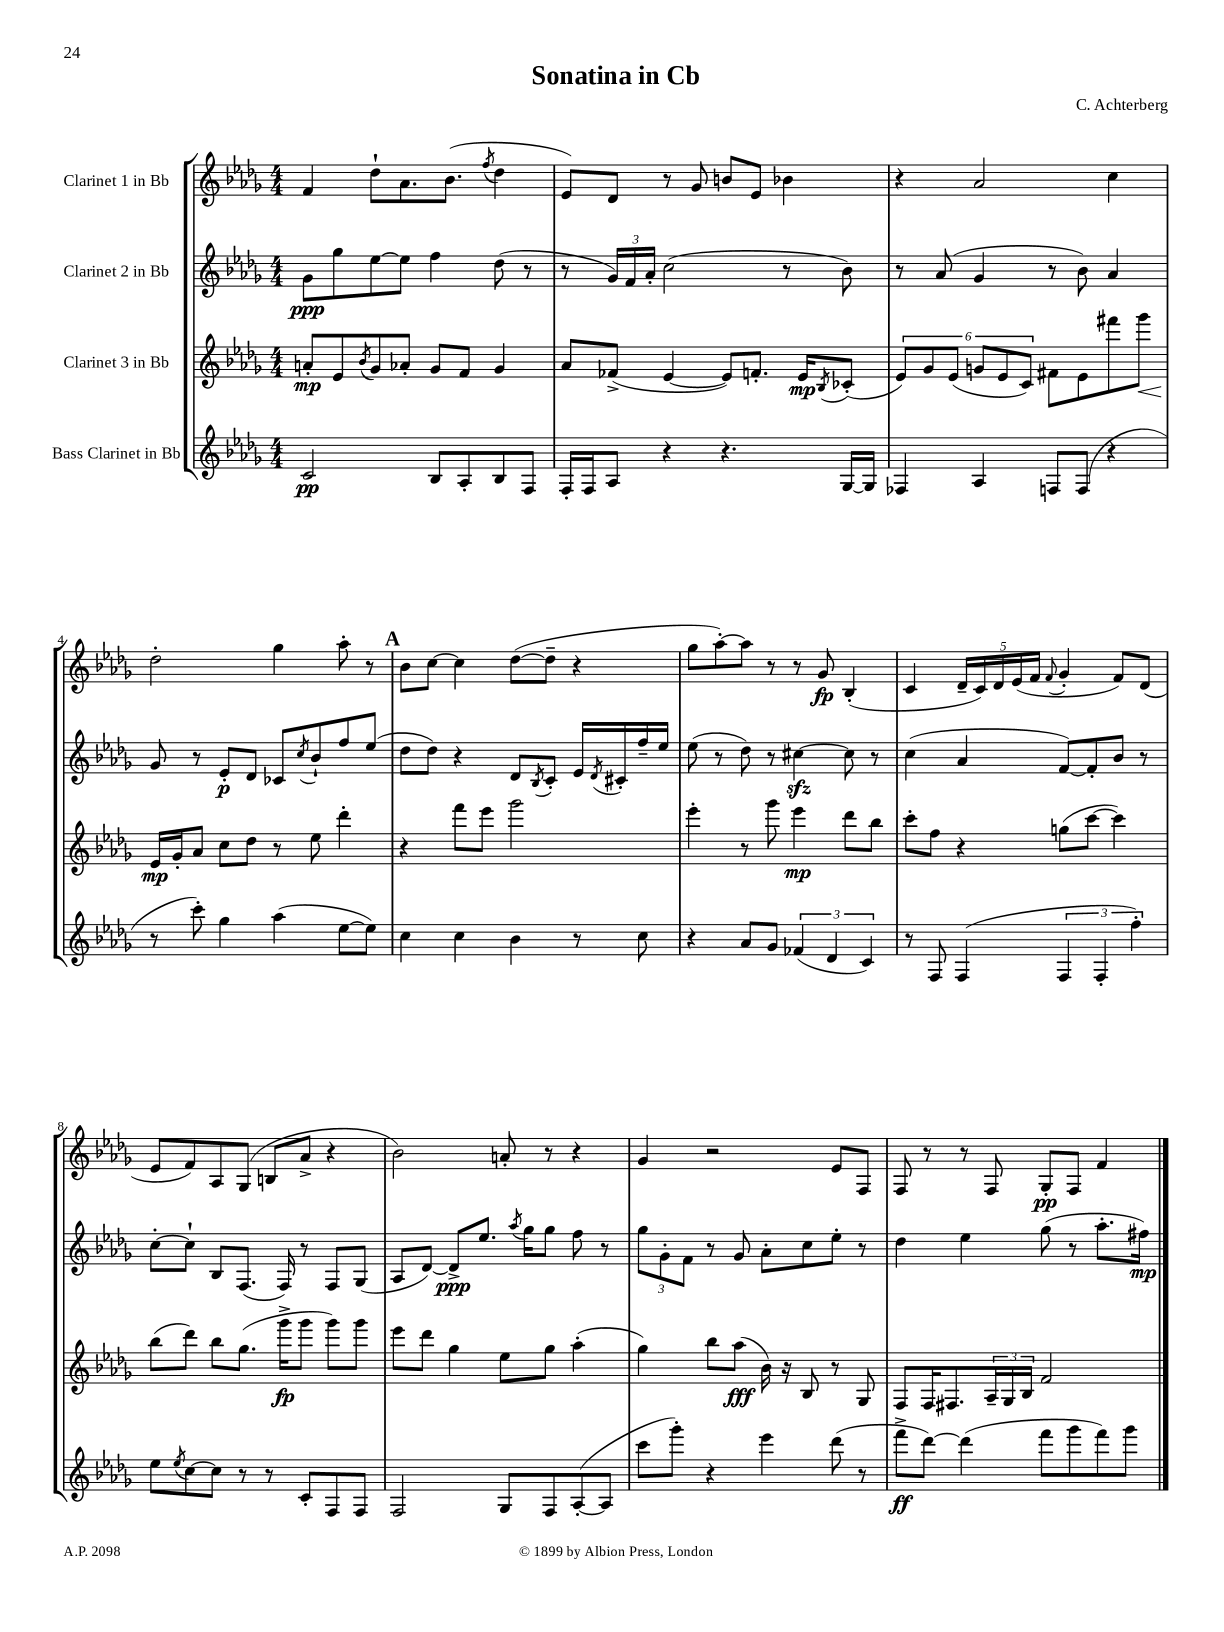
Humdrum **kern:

**kern	**kern	**kern	**kern
*staff4	*staff3	*staff2	*staff1
*clefG2	*clefG2	*clefG2	*clefG2
*k[b-e-a-d-g-]	*k[b-e-a-d-g-]	*k[b-e-a-d-g-]	*k[b-e-a-d-g-]
*M4/4	*M4/4	*M4/4	*M4/4
2c/	8a'/L	8g-\L	4f/
.	8e-/	8gg-\	.
.	8qb-/	.	.
.	8g-/	[8ee-\	8dd-`\L
.	8a-'/J	8ee-\]J	8.a-\
8B-/L	8g-/L	4ff\	.
.	.	.	(8.b-\J
8A-'/	8f/J	.	.
.	.	.	8qff/
8B-/	4g-/	(8dd-\	4dd-\
8F/J	.	8r	.
=	=	=	=
16F'/LL	8a-/L	8r	8e-/L)
16F/J	.	.	.
8A-/J	(8f-^/J	24g-/LL)	8d-/J
.	.	24f/	.
.	.	24a-'/JJ	.
4r	[4e-/	(2cc\	8r
.	.	.	8g-/
4.r	8e-/]L)	.	8b/L
.	8.f'/J	.	8e-/J
.	.	8r	4b-\
.	16e-/LK	.	.
.	8qB-/	.	.
[16G-/LL	(8c-'/J	8b-\)	.
16G-/]JJ	.	.	.
=	=	=	=
4F-/	12e-/L)	8r	4r
.	12g-/	.	.
.	.	(8a-/	.
.	(12e-/J	.	.
4A-/	12g/L	4g-/	2a-/
.	12e-/	.	.
.	12c/J)	.	.
8F/L	8f#\L	8r	.
(8F/J	8e-\	8b-\)	.
4r	8fff#\	4a-/	4cc\
.	8ggg-\J	.	.
=	=	=	=
8r	16e-/LL	8g-/	2dd-'\
.	16g-'/J	.	.
8ccc'\)	8a-/J	8r	.
4gg-\	8cc\L	8e-'/L	.
.	8dd-\J	8d-/J	.
(4aa-\	8r	8c-/L	4gg-\
.	.	8qcc/	.
.	8ee-\	8b-`/	.
[8ee-\L	4ddd-'\	8ff/	8aa-'\
8ee-\]J)	.	(8ee-/J	8r
=	=	=	=
4cc\	4r	8dd-\L	8b-\L
.	.	8dd-\J)	[8cc\J
4cc\	8fff\L	4r	4cc\]
.	8eee-\J	.	.
4b-\	2ggg-\	8d-/L	([8dd-\L
.	.	8qB-/	.
.	.	8c'/J	8dd-~\]J
8r	.	16e-/LL	4r
.	.	8qd-/	.
.	.	16c#'/	.
8cc\	.	16ff~/	.
.	.	16ee-/JJ	.
=	=	=	=
4r	4eee-'\	(8ee-\	8gg-\L
.	.	8r	[8aa-'\)
8a-/L	8r	8dd-\)	8aa-\]J
8g-/J	8ggg-\	8r	8r
(6f-/	4eee-\	[4cc#\	8r
.	.	.	8g-/
6d-/	.	.	.
.	8ddd-\L	8cc#\]	(4B-'/
6c/)	.	.	.
.	8bb-\J	8r	.
=	=	=	=
8r	8ccc'\L	(4cc\	4c/
8F/	8ff\J	.	.
(4F/	4r	4a-/	20d-~/LL
.	.	.	20c/)
.	.	.	20d-/
.	.	.	(20e-/
.	.	.	20f/JJ
.	.	.	8qqf/
6F/	(8gg\L	[8f/L)	4g-'/
.	[8ccc\J	8f'/]	.
6F'/	.	.	.
.	4ccc\])	8b-/J	8f/L)
6ff'\)	.	.	.
.	.	8r	(8d-/J
=	=	=	=
8ee-\L	(8bb-\L	[8cc'\L	8e-/L
8qee-/	.	.	.
[8cc\	8ddd-\J)	8cc`\]J	8f/)
8cc\]J	8bb-\L	8B-/L	8A-/
8r	(8.gg-\J	(8.F/J	(8G-/J
8r	.	.	8B/L
.	16ggg-^\LK	16F/)	.
8c'/L	8ggg-\J	8r	8a-^/J
8F/	8ggg-\L)	8F/L	4r
8F/J	8ggg-\J	(8G-/J	.
=	=	=	=
2F/	8eee-\L	8A-/L	2b-\)
.	8ddd-\J	[8d-/J)	.
.	4gg-\	8d-^/]L	.
.	.	8.ee-/J	.
8G-/L	8ee-\L	.	8a'/
.	.	8qaa-/	.
.	.	16gg-\LK	.
8F/	8gg-\J	8gg-\J	8r
([8A-'/	(4aa-'\	8ff\	4r
8A-/]J	.	8r	.
=	=	=	=
8ccc\L	4gg-\)	12gg-\L	4g-/
.	.	12g-'\	.
8ggg-'\J)	.	.	.
.	.	12f\J	.
4r	8bb-\L	8r	2r
.	(8aa-\J	8g-/	.
4eee-\	16b-\)	8a-'\L	.
.	16r	.	.
.	8B-/	8cc\	.
(8ddd-\	8r	8ee-'\J	8e-/L
8r	8G-/	8r	8F/J
=	=	=	=
8fff^\L	8F/L	4dd-\	8F/
[8ddd-\J)	16F/K	.	8r
.	8.F#/	.	.
(4ddd-\]	.	4ee-\	8r
.	24A-~/L	.	8F/
.	24G-/	.	.
.	24B-/JJ	.	.
8fff\L	2f/	(8gg-\	8G-'/L
8ggg-\	.	8r	8F/J
8fff\)	.	8.aa-'\L	4f/
8ggg-\J	.	.	.
.	.	16ff#\Jk)	.
==	==	==	==
*-	*-	*-	*-
